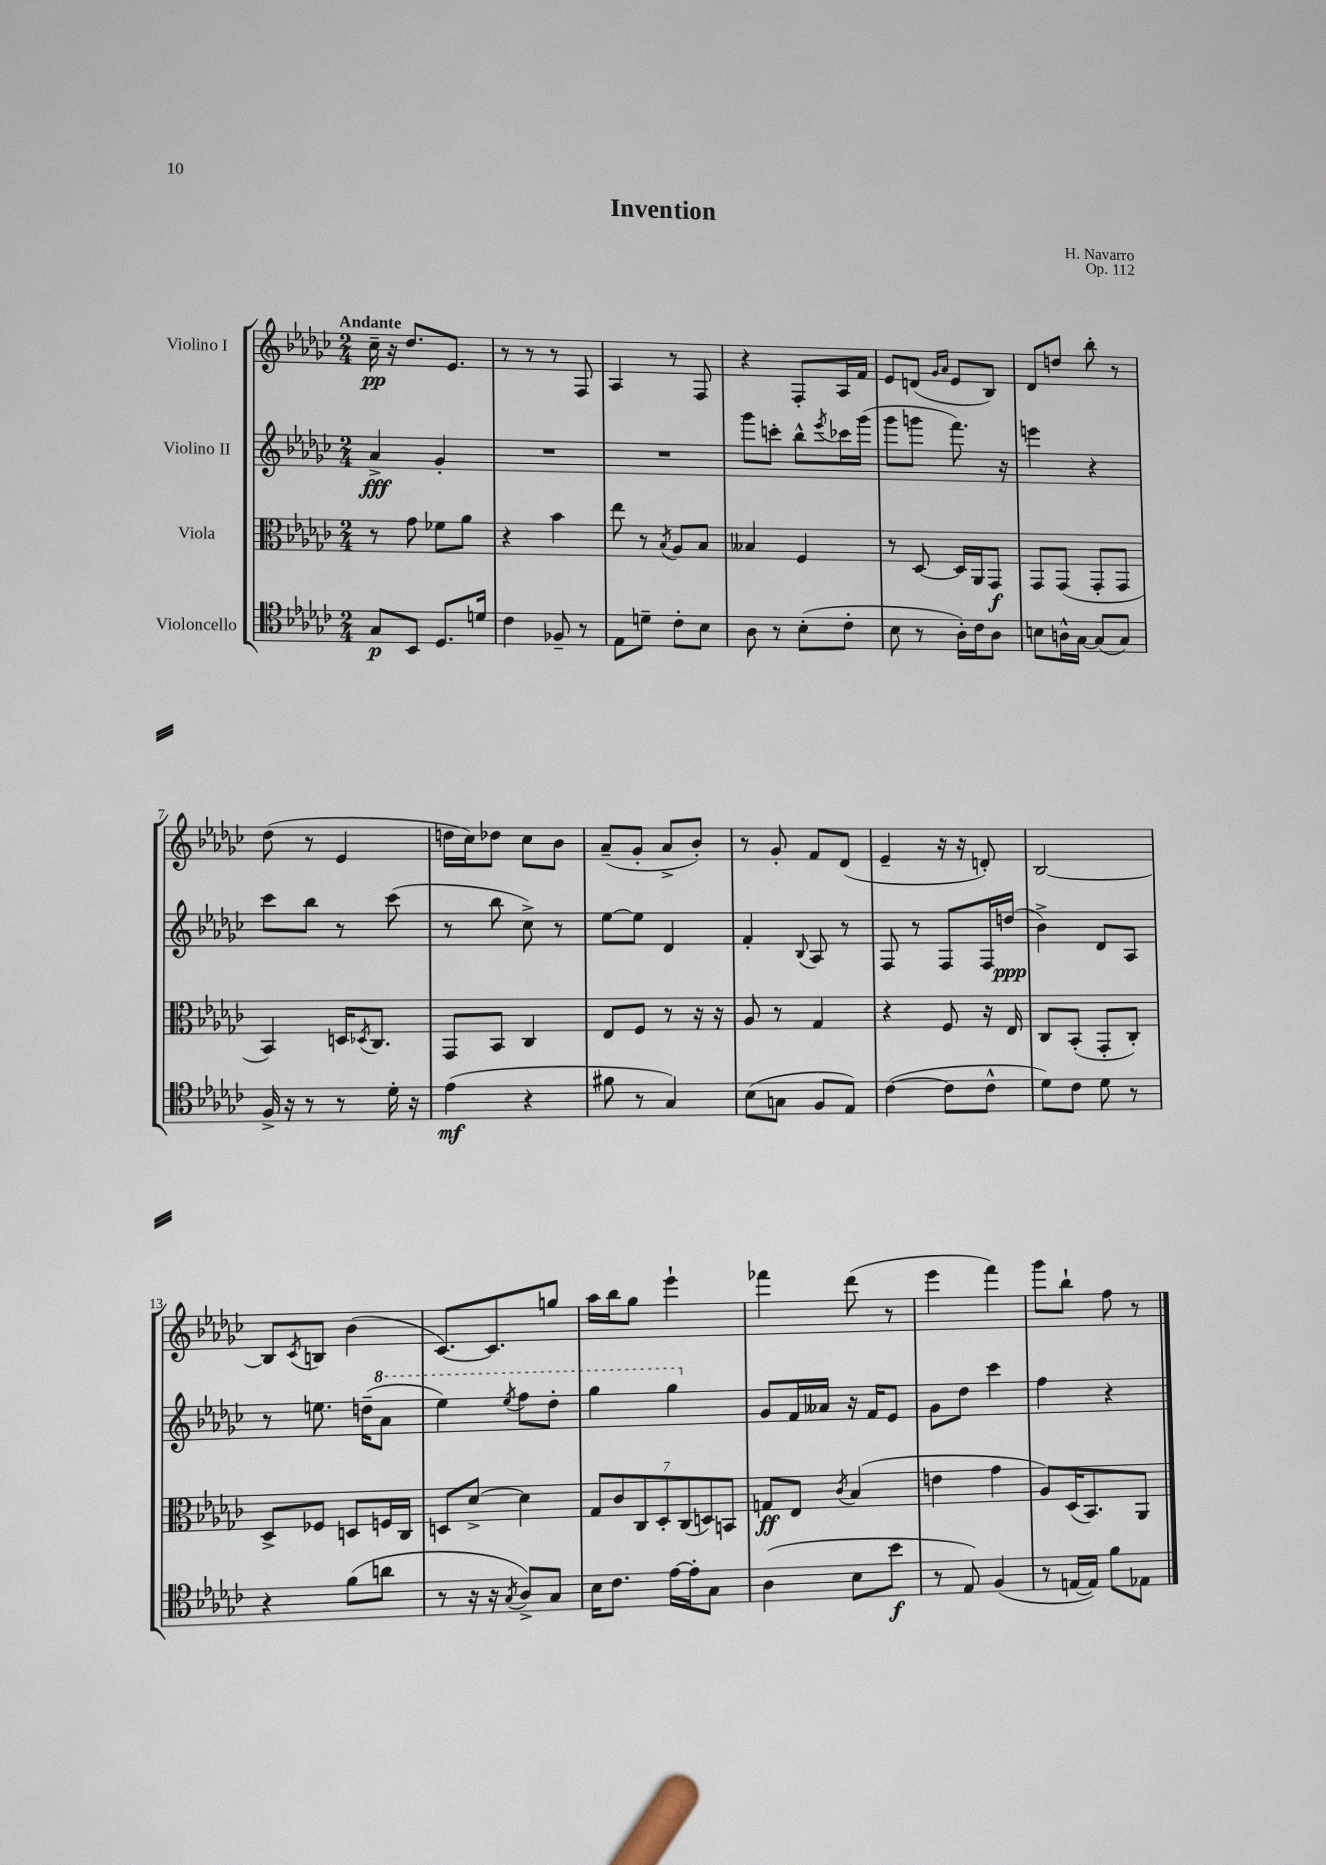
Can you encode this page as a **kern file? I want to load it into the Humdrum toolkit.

**kern	**dynam	**kern	**dynam	**kern	**dynam	**kern	**dynam
*part4	*part4	*part3	*part3	*part2	*part2	*part1	*part1
*staff4	*staff4	*staff3	*staff3	*staff2	*staff2	*staff1	*staff1
*I"Violoncello	*	*I"Viola	*	*I"Violino II	*	*I"Violino I	*
*clefC4	*	*clefC3	*	*clefG2	*	*clefG2	*
*k[b-e-a-d-g-c-]	*	*k[b-e-a-d-g-c-]	*	*k[b-e-a-d-g-c-]	*	*k[b-e-a-d-g-c-]	*
*M2/4	*	*M2/4	*	*M2/4	*	*M2/4	*
=1	=1	=1	=1	=1	=1	=1	=1
!	!	!	!	!	!	!LO:TX:a:B:t=Andante	!
8G-/L	p	8r	.	4a-^/	fff	16cc-~\	pp
.	.	.	.	.	.	16r	.
8BB-/J	.	8g-\	.	.	.	8.dd-/L	.
8.D-/L	.	8f-X\L	.	4g-'/	.	.	.
.	.	.	.	.	.	8.e-/J	.
.	.	8a-\J	.	.	.	.	.
16dn/Jk	.	.	.	.	.	.	.
=2	=2	=2	=2	=2	=2	=2	=2
4c-\	.	4r	.	2r	.	8r	.
.	.	.	.	.	.	8r	.
8F-X~/	.	4b-\	.	.	.	8r	.
8r	.	.	.	.	.	8F/	.
=3	=3	=3	=3	=3	=3	=3	=3
8E-\L	.	8ee-\	.	2r	.	4A-/	.
8dn~\J	.	8r	.	.	.	.	.
.	.	8qB-/	.	.	.	.	.
8c-'\L	.	8A-/L	.	.	.	8r	.
8B-\J	.	8B-/J	.	.	.	8F/	.
=4	=4	=4	=4	=4	=4	=4	=4
8A-\	.	4B--X/	.	8ggg-\L	.	4r	.
8r	.	.	.	8cccn'\J	.	.	.
(8B-'\L	.	4F/	.	8bb-^^\L	.	8F'/L	.
.	.	.	.	8qeee-/	.	.	.
8c-'\J	.	.	.	16ccc-X\L	.	16A-/L	.
.	.	.	.	(16ggg-\JJ	.	16f/JJ	.
=5	=5	=5	=5	=5	=5	=5	=5
8B-\	.	8r	.	8ggg-\L	.	8e-/L	.
8r	.	[8D-/	.	8gggn\J	.	(8dn/J	.
.	.	.	.	.	.	16qqg-/LL	.
.	.	.	.	.	.	16qqa-/JJ	.
16A-'\LL)	.	16D-/LL]	.	8.fff\)	.	8e-/L	.
16c-\J	.	16AA-/J	.	.	.	.	.
8A-\J	.	8GG-/J	f	.	.	8B-/J)	.
.	.	.	.	16r	.	.	.
=6	=6	=6	=6	=6	=6	=6	=6
8Bn\L	.	8GG-/L	.	4eeen\	.	8d-/L	.
16An^^\L	.	(8GG-/J	.	.	.	8ddn/J	.
[16G-\JJ	.	.	.	.	.	.	.
(8G-/L]	.	8GG-'/L	.	4r	.	8bb-'\	.
8G-/J)	.	8GG-/J	.	.	.	8r	.
!!LO:LB:g=z
=7	=7	=7	=7	=7	=7	=7	=7
16F^/	.	4BB-/)	.	8ccc-\L	.	(8dd-\	.
16r	.	.	.	.	.	.	.
8r	.	.	.	8bb-\J	.	8r	.
8r	.	16Dn/KL	.	8r	.	4e-/	.
.	.	8qD-X/	.	.	.	.	.
.	.	8.C-/J	.	.	.	.	.
16d-'\	.	.	.	(8ccc-\	.	.	.
16r	.	.	.	.	.	.	.
=8	=8	=8	=8	=8	=8	=8	=8
(4e-\	mf	8GG-/L	.	8r	.	16ddn\LL	.
.	.	.	.	.	.	16cc-\J)	.
.	.	8BB-/J	.	8bb-\	.	8dd-X\J	.
4r	.	4C-/	.	8cc-^\)	.	8cc-\L	.
.	.	.	.	8r	.	8b-\J	.
=9	=9	=9	=9	=9	=9	=9	=9
8f#X\	.	8E-/L	.	[8ee-\L	.	(8a-~/L	.
8r	.	8F/J	.	8ee-\J]	.	8g-'/J	.
4G-/)	.	8r	.	4d-/	.	8a-^/L	.
.	.	16r	.	.	.	8b-'/J)	.
.	.	16r	.	.	.	.	.
=10	=10	=10	=10	=10	=10	=10	=10
(8B-\L	.	8A-/	.	4f'/	.	8r	.
8Gn\J	.	8r	.	.	.	8g-'/	.
.	.	.	.	8qqB-/	.	.	.
8F/L	.	4G-/	.	8A-/	.	8f/L	.
8E-/J)	.	.	.	8r	.	(8d-/J	.
=11	=11	=11	=11	=11	=11	=11	=11
([4c-\	.	4r	.	8F/	.	4e-~/	.
.	.	.	.	8r	.	.	.
8c-\L]	.	8F/	.	8F/L	.	16r	.
.	.	.	.	.	.	16r	.
8c-^^\J	.	16r	.	16F/L	.	8dn'/)	.
.	.	16E-/	.	(16ddn/JJ	ppp	.	.
=12	=12	=12	=12	=12	=12	=12	=12
8d-\L)	.	8C-/L	.	4b-^\)	.	[2B-/	.
8c-\J	.	(8BB-'/J	.	.	.	.	.
8d-\	.	8GG-'/L	.	8d-/L	.	.	.
8r	.	8C-'/J)	.	8A-/J	.	.	.
!!LO:LB:g=z
=13	=13	=13	=13	=13	=13	=13	=13
4r	.	8D-^/L	.	8r	.	8B-/L]	.
.	.	.	.	.	.	8qc-/	.
.	.	8F-X/J	.	8.een\	.	8Bn/J	.
(8f\L	.	8Dn/L	.	.	.	(4b-\	.
.	.	.	.	(16ddn~\KL	.	.	.
*	*	*	*	*8va	*	*	*
8an\J	.	16Fn/L	.	8aa-\J	.	.	.
.	.	16C-/JJ	.	.	.	.	.
=14	=14	=14	=14	=14	=14	=14	=14
8r	.	8Dn/L	.	4eee-\)	.	[8.c-/L)	.
16r	.	[8d-^/J	.	.	.	.	.
16r	.	.	.	.	.	8.c-/]	.
8qG-/	.	.	.	8qeee-/	.	.	.
8A-^/L)	.	4d-\]	.	8fff\L	.	.	.
8G-/J	.	.	.	8ddd-'\J	.	8ggn/J	.
=15	=15	=15	=15	=15	=15	=15	=15
16B-\KL	.	14G-/L	.	4ggg-\	.	16aa-\LL	.
8.c-\J	.	.	.	.	.	16bb-\J	.
.	.	14c-/	.	.	.	.	.
.	.	.	.	.	.	8gg-\J	.
.	.	14C-/	.	.	.	.	.
.	.	14D-'/	.	.	.	.	.
[16e-\LL	.	.	.	4ggg-\	.	4eee-`\	.
.	.	(14C-/	.	.	.	.	.
16e-'\J]	.	.	.	.	.	.	.
.	.	14Dn/)	.	.	.	.	.
8G-\J	.	.	.	.	.	.	.
.	.	14BBn/J	.	.	.	.	.
=16	=16	=16	=16	=16	=16	=16	=16
*	*	*	*	*X8va	*	*	*
(4A-\	.	8Gn/L	ff	8g-/L	.	4fff-X\	.
.	.	8E-/J	.	16f/L	.	.	.
.	.	.	.	16a--X/JJ	.	.	.
.	.	8qc-/	.	.	.	.	.
8B-\L	.	(4B-/	.	16r	.	(8ddd-\	.
.	.	.	.	16f/KL	.	.	.
8b-\J	f	.	.	8e-/J	.	8r	.
=17	=17	=17	=17	=17	=17	=17	=17
8r	.	4en\	.	8g-\L	.	4eee-\	.
8E-/)	.	.	.	8dd-\J	.	.	.
(4F/	.	4g-\	.	4ccc-\	.	4fff\)	.
=18	=18	=18	=18	=18	=18	=18	=18
8r	.	8A-/L)	.	4ff\	.	8ggg-\L	.
[16En/LL	.	(16D-/K	.	.	.	8bb-`\J	.
16E/JJ])	.	8.BB-/)	.	.	.	.	.
8f\L	.	.	.	4r	.	8ff\	.
8E-X\J	.	8AA-/J	.	.	.	8r	.
==	==	==	==	==	==	==	==
*-	*-	*-	*-	*-	*-	*-	*-
